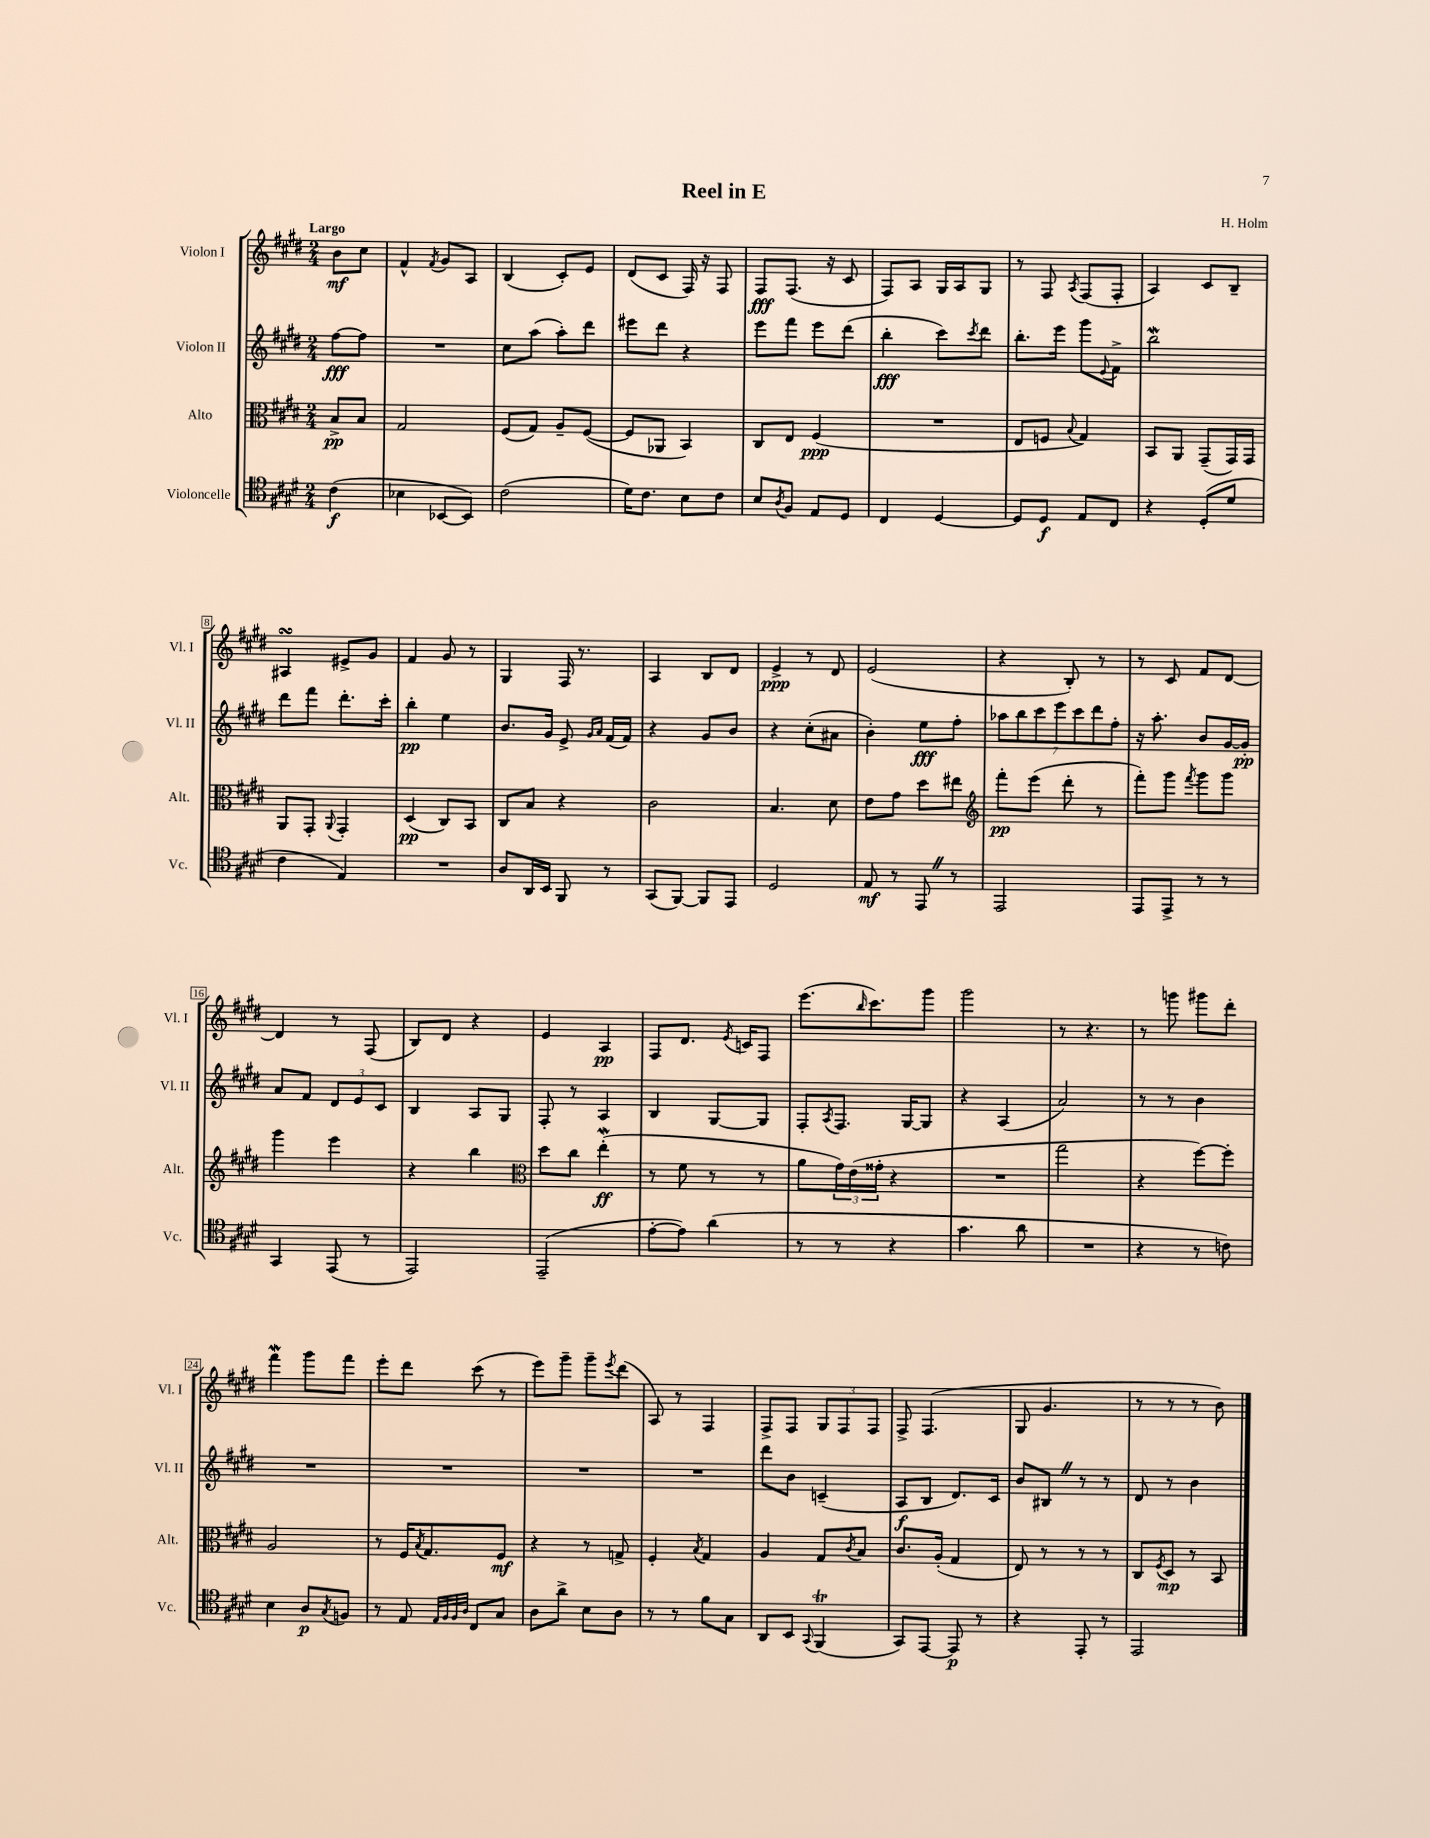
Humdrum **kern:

**kern	**kern	**kern	**kern
*staff4	*staff3	*staff2	*staff1
*clefC4	*clefC3	*clefG2	*clefG2
*k[f#c#g#d#]	*k[f#c#g#d#]	*k[f#c#g#d#]	*k[f#c#g#d#]
*M2/4	*M2/4	*M2/4	*M2/4
(4c#	8B^	[8ff#	8b
.	8B	8ff#]	8cc#
=	=	=	=
4B-	2G#	2r	4f#^^
.	.	.	8qf#
[8BB-	.	.	8g#
8BB-])	.	.	8A
=	=	=	=
(2c#	(8F#	8cc#	(4B
.	8G#)	(8aa	.
.	8A~	8aa')	8c#')
.	([8F#	8ddd#	8e
=	=	=	=
16d#)	8F#]	8eee#	(8d#
8.c#	.	.	.
.	8AA-	8ddd#	8c#
8B	4BB)	4r	16F#)
.	.	.	16r
8c#	.	.	8F#
=	=	=	=
8B	8C#	8eee	8F#
8qA	.	.	.
8F#	8E	8fff#	(8.F#
8E	(4F#	8eee	.
.	.	.	16r
8D#	.	(8ddd#	8c#
=	=	=	=
4C#	2r	4bb'	8F#)
.	.	.	8A
[4D#	.	8ccc#)	16G#
.	.	.	16A
.	.	8qccc#	.
.	.	8ddd#	8G#
=	=	=	=
8D#]	8E	8.bb'	8r
8D#	8F	.	8F#
.	.	16eee	.
.	8qqB	.	8qA
8E	4G#)	8ggg#	(8F#
.	.	8qqe	.
8C#	.	8f#^	8F#'
=	=	=	=
4r	8BB	2bb	4A)
.	8AA	.	.
(8D#'	(8GG#~	.	8c#
8d#	16GG#)	.	8B~
.	16GG#	.	.
=	=	=	=
4c#	8AA	8ddd#	4A#
.	8GG#'	8fff#	.
.	8qqAA	.	.
4E)	4GG#'	8.ddd#'	8e#^
.	.	.	8g#
.	.	16ccc#'	.
=	=	=	=
2r	(4D#	4bb'	4f#
.	8C#)	4ee	8g#
.	8BB	.	8r
=	=	=	=
8A	8C#	8.b	4G#
16AA	8B	.	.
16BB	.	16g#	.
8FF#	4r	8e^	16F#
.	.	.	8.r
.	.	16qqg#	.
.	.	16qqa	.
8r	.	(16f#	.
.	.	16f#)	.
=	=	=	=
(8GG#	2c#	4r	4A
[8FF#)	.	.	.
8FF#]	.	8g#	8B
8EE	.	8b	8d#
=	=	=	=
2D#	4.B	4r	4e^
.	.	(8cc#'	8r
.	8d#	8a#	8d#
=	=	=	=
8E	8e	4b')	(2e
8r	8g#	.	.
8EE	8dd#	8ee	.
8r	8ee#	8ff#'	.
=	=	=	=
*	*clefG2	*	*
2EE	8fff#'	14aa-	4r
.	.	14bb	.
.	(8eee	.	.
.	.	14ccc#	.
.	.	14eee	.
.	8ddd#'	.	8B')
.	.	14ccc#	.
.	.	14ddd#	.
.	8r	.	8r
.	.	14ff#'	.
=	=	=	=
8EE	8fff#')	16r	8r
.	.	8.aa'	.
8EE^	8ggg#	.	8c#
.	8qfff#	.	.
8r	8ggg#	8b	8f#
8r	8ggg#	[16g#	[8d#
.	.	16g#']	.
=	=	=	=
4GG#	4ggg#	8a	4d#]
.	.	8f#	.
(8EE	4eee	12d#	8r
.	.	12e	.
8r	.	.	(8F#
.	.	12c#	.
=	=	=	=
2EE)	4r	4B	8B)
.	.	.	8d#
.	4bb	8A	4r
.	.	8G#	.
=	=	=	=
*	*clefC3	*	*
(2EE~	8dd#	8F#'	4e
.	8cc#	8r	.
.	(4ee'	4A	4A
=	=	=	=
[8e'	8r	4B	8F#
8e])	8f#	.	8.d#
(4a	8r	[8G#	.
.	.	.	8qe
.	.	.	16c
.	8r	8G#]	8F#
=	=	=	=
8r	8a	8F#'	(8.eee
.	.	8qA	.
8r	24g#)	8.F#	.
.	(24e	.	.
.	.	.	16qqbb
.	.	.	8.ccc#)
.	24g##'	.	.
4r	4r	.	.
.	.	[16G#	.
.	.	8G#]	8ggg#
=	=	=	=
4.g#	2r	4r	2ggg#
.	.	(4A	.
8a	.	.	.
=	=	=	=
2r	2gg#	2a)	8r
.	.	.	4.r
=	=	=	=
4r	4r	8r	8r
.	.	8r	8ggg
8r	[8ff#)	4b	8ggg#
8c)	8ff#']	.	8ddd#'
=	=	=	=
4B	2A	2r	4fff#
8A	.	.	8ggg#
8qG#	.	.	.
8F	.	.	8fff#
=	=	=	=
8r	8r	2r	8eee'
8E	16F#	.	8ddd#
.	8qB	.	.
.	8.G#	.	.
32qqE	.	.	.
32qqF#	.	.	.
32qqF#	.	.	.
32qqA	.	.	.
8C#	.	.	(8ccc#
8G#	8F#	.	8r
=	=	=	=
8A	4r	2r	8eee)
8a^	.	.	8ggg#~
8B	8r	.	8ggg#~
.	.	.	8qeee
8A	8G^	.	(8ddd#
=	=	=	=
8r	4F#'	2r	8A)
8r	.	.	8r
.	8qB	.	.
8f#	4G#	.	4F#
8G#	.	.	.
=	=	=	=
8AA	4A	8ddd#	8F#^
8BB	.	8b	8F#
8qqGG#	.	.	.
(4FF#	8G#	(4c~	12G#
.	.	.	12F#
.	8qc#	.	.
.	8B	.	.
.	.	.	12F#
=	=	=	=
8GG#)	8.c#	8A	8F#^
[8EE	.	8B	(4.F#
.	(16A'	.	.
8EE]	4G#	8.d#)	.
8r	.	.	.
.	.	16c#	.
=	=	=	=
4r	8E)	8b	8G#
.	8r	8B#	4.g#
8EE'	8r	8r	.
8r	8r	8r	.
=	=	=	=
2EE	8C#	8d#	8r
.	8qF#	.	.
.	8D#	8r	8r
.	8r	4b	8r
.	8BB	.	8b)
==	==	==	==
*-	*-	*-	*-
